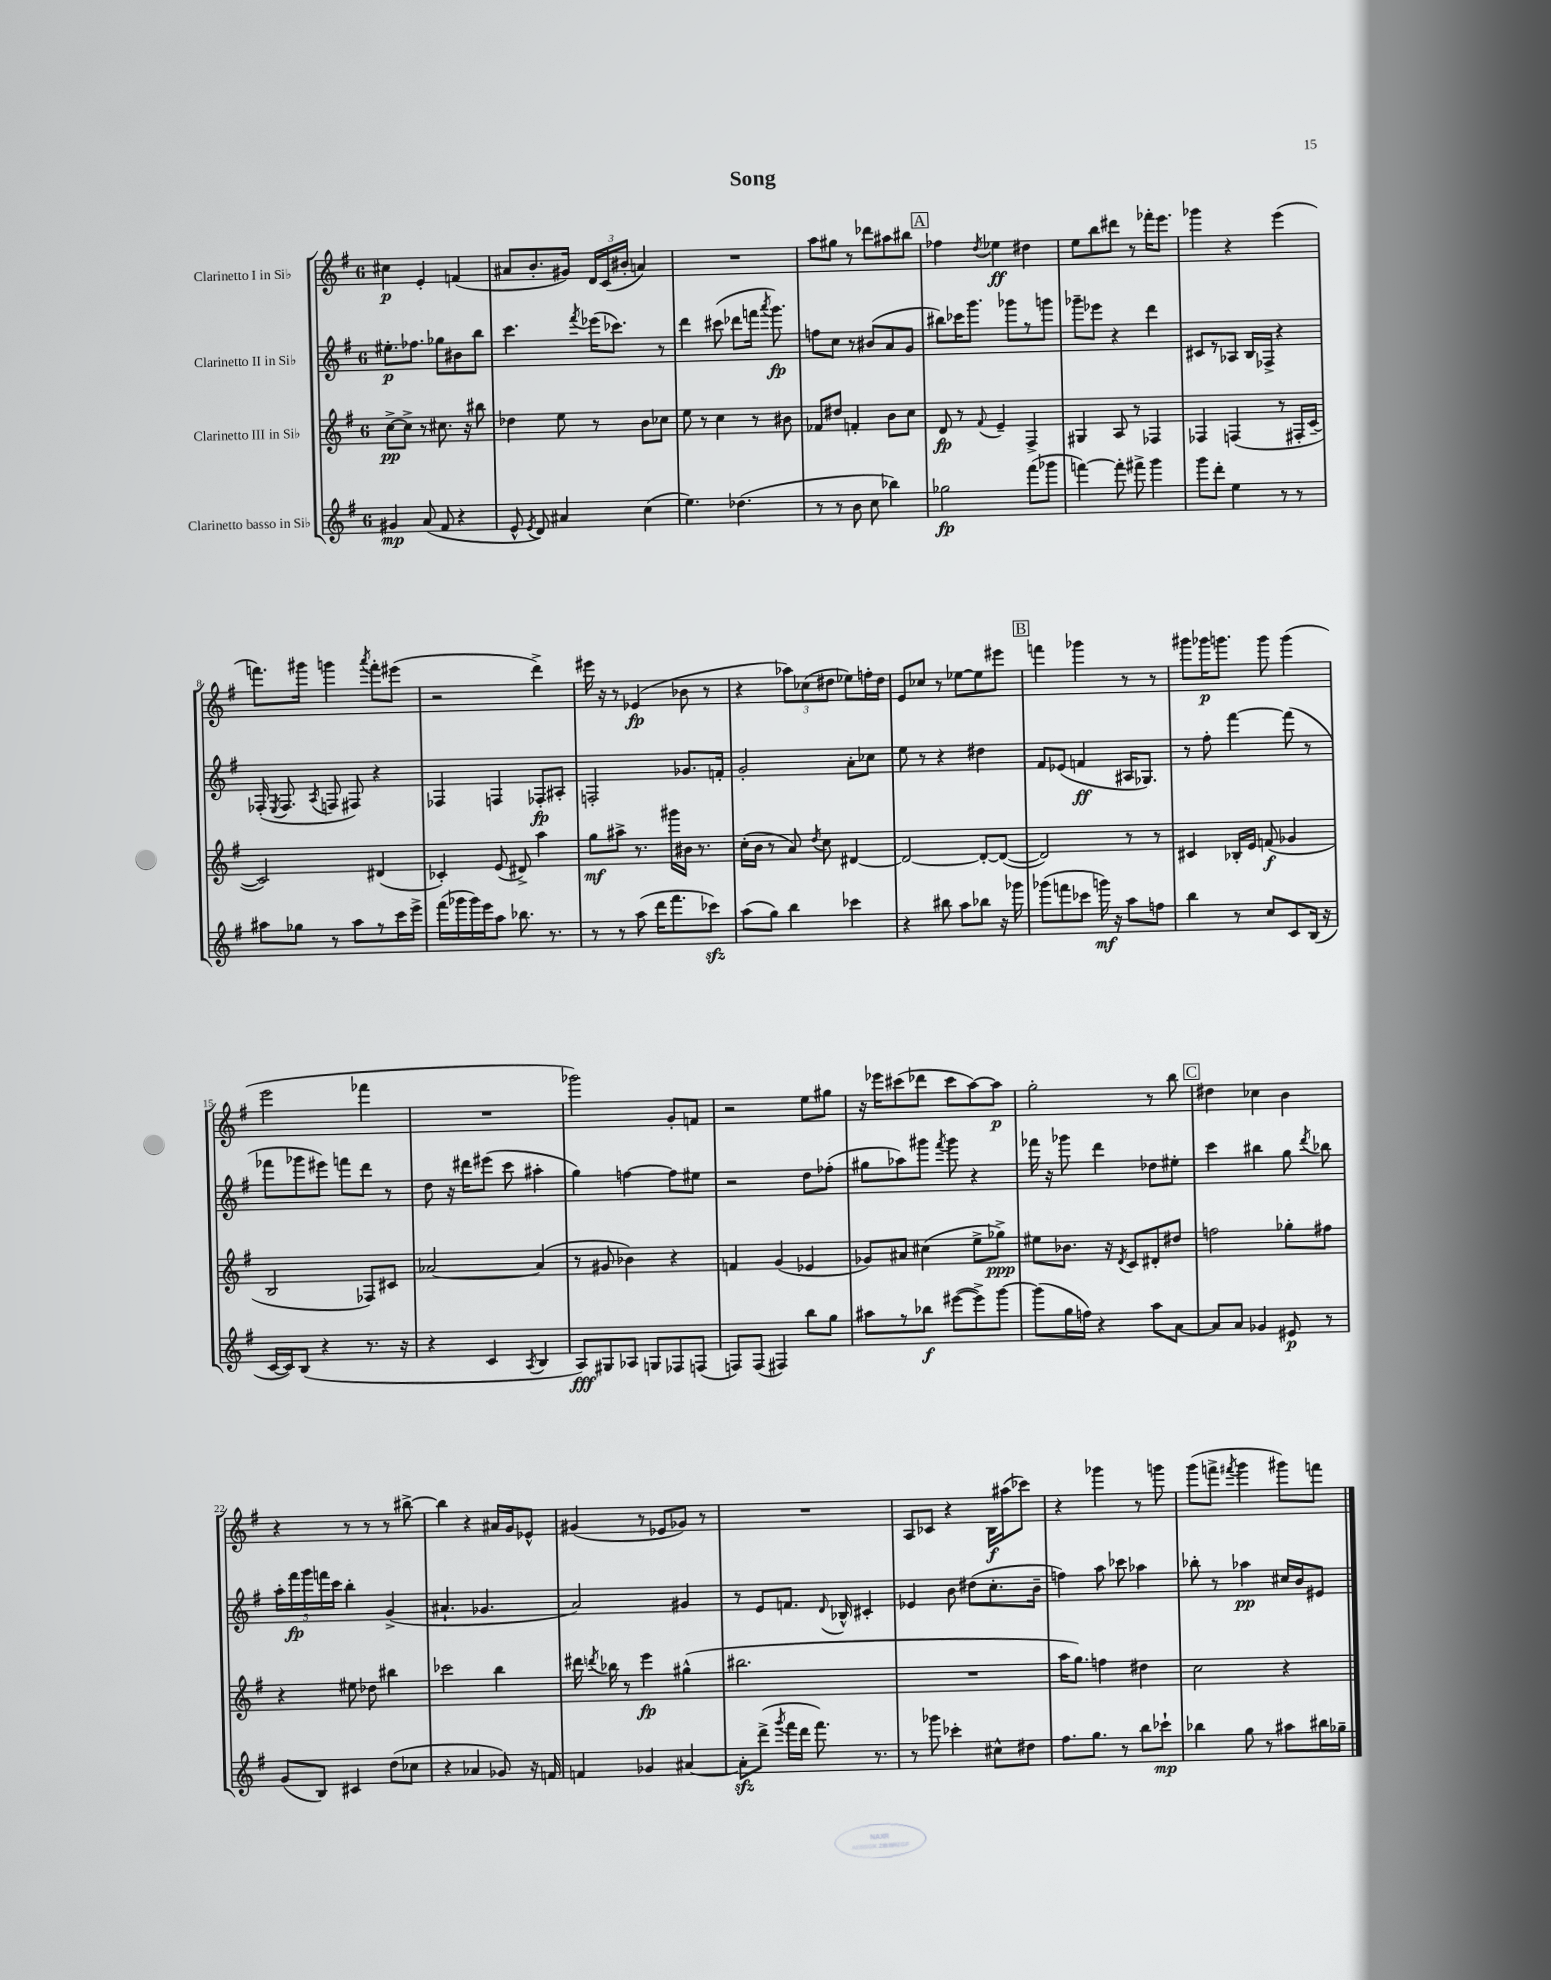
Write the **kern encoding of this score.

**kern	**kern	**kern	**kern
*staff4	*staff3	*staff2	*staff1
*clefG2	*clefG2	*clefG2	*clefG2
*k[f#]	*k[f#]	*k[f#]	*k[f#]
*M6/8	*M6/8	*M6/8	*M6/8
4g#/	[8cc^\L	8.ee#'\L	4cc#\
.	8cc^\]J	.	.
.	.	8.ff-\J	.
(8a/	8r	.	4e'/
8f#/	8.cc#\	8gg-\L	.
4r	.	8b#\	(4f/
.	16r	.	.
.	8bb#\	8bb\J	.
=	=	=	=
8e^^/	4dd-\	4.ccc\	8a#/L
8qe/	.	.	.
8d/)	.	.	8.b'/
4a#/	8ee\	.	.
.	.	.	16g#/Jk)
.	.	8qfff#/	.
.	8r	(16eee-\LK	24d/LL
.	.	.	(24c/
.	.	8.ccc-\J)	.
.	.	.	24b#'/JJ
(4cc\	8b\L	.	4a/)
.	8cc-\J	8r	.
=	=	=	=
4.ee\)	8ee\	4ddd\	2.r
.	8r	.	.
.	4cc\	(8ccc#\	.
(4.dd-\	.	8ddd-\L	.
.	8r	16fff\Jk	.
.	.	8qaaa/	.
.	.	8.ggg\)	.
.	8b#\	.	.
=	=	=	=
8r	8f-/L	8ff\L	8aa\L
8r	8dd#/J	8cc\J	8gg#\J
8b\	4f'/	8r	8r
8cc\	.	(8b#/L	8ddd-\L
4bb-\)	8b\L	8a/	8aa#\
.	8cc\J	8g/J	8bb#\J
=	=	=	=
2gg-\	8d/	8bb#\L)	4ff-\
.	8r	16ccc-\K	.
.	.	8.ggg\J	.
.	8qqf#/	.	8qdd/
.	4e~/	.	4ee-\
.	.	8ggg-\L	.
(8fff#\L	4F#^/	8r	4dd#\
8ggg-\J	.	8ggg\J	.
=	=	=	=
[4fff\)	4G#/	8ggg-~\L	8ee\L
.	.	8eee-\J	8bb\
8fff'\]	8A/	4r	8ddd#\J
8fff#^\	8r	.	8r
4ggg\	4F-/	4ddd\	16fff-'\LK
.	.	.	8.eee\J
=	=	=	=
8ggg\L	4F-/	8c#/L	4ggg-\
8ddd'\J	.	8r	.
4ee\	(4F/	8A-/J	4r
.	.	16B/LL	.
.	.	16F-^/JJ	.
8r	8r	4r	(4eee\
8r	16F#'/LL	.	.
.	[16c~/JJ	.	.
=	=	=	=
8aa#\L	2c/])	(16F-'/	8.fff\L)
.	.	8qE/	.
.	.	8.F-/	.
8gg-\J	.	.	.
.	.	.	16ggg#\Jk
.	.	8qA/	.
8r	.	8F/	4ggg\
8aa#\L	.	8F#/)	.
.	.	.	8qaaa/
8r	(4d#/	4r	8fff'\L
16ccc\L	.	.	(8eee#\J
16eee^\JJ	.	.	.
=	=	=	=
(16fff#\LL	4c-'/)	4F-/	2r
16ggg-\	.	.	.
16ggg-\)	.	.	.
16eee\J	.	.	.
8aa\J	(8e/	4F/	.
8.bb-\	8d#^/)	.	.
.	4aa\	8F-'/L	4ddd^\)
8.r	.	.	.
.	.	8A#'/J	.
=	=	=	=
8r	8gg\L	2F'/	16eee#\
.	.	.	16r
8r	8aa#^\J	.	8r
(8aa\	8.r	.	(4e-/
16ddd\LK	.	.	.
8.fff#\	16ggg#\LL	.	.
.	16b#\JJ	8.g-/L	8b-\
.	8.r	.	.
8ccc-\J)	.	.	8r
.	.	16f'/Jk	.
=	=	=	=
(8aa\L	(16cc'\LL	2g'/	4r
.	16b\JJ	.	.
8gg\J)	8r	.	.
4bb\	8a/)	.	12aa-\L)
.	.	.	(12cc-\
.	8qdd/	.	.
.	8cc\	.	.
.	.	.	12dd#\J
4ccc-\	[4d#/	8a'\L	8ee-\L)
.	.	8cc-\J	16ff'\L
.	.	.	16dd#\JJ
=	=	=	=
4r	2d#/_	8ee\	8e/L
.	.	8r	8cc-/J
8bb#\	.	4r	8r
8aa\L	.	.	[8ee-\L
8bb-\J	8d#'/_L	4dd#\	8ee-\]
16r	(8d#/_J	.	8eee#\J
16ggg-\	.	.	.
=	=	=	=
(8ggg-\L	2d#/])	8f#/L	4fff\
8fff\	.	(8e-/J	.
8ccc-\J	.	4f/	4ggg-\
16ggg\)	.	.	.
16r	.	.	.
8aa\L	8r	16A#/LK	8r
.	.	8.G-/J)	.
8ff\J	8r	.	8r
=	=	=	=
4bb\	4c#/	8r	8ggg#\L
.	.	8ff#'\	16ggg-\K
.	.	.	8.ggg\J
8r	16B-'/LL	[4fff#\	.
.	16e/JJ	.	.
8cc/L	(8f/	.	8ggg\
8c/	4g-/	(8fff#\]	(4ggg\
(16B/Jk	.	8r	.
16r	.	.	.
=	=	=	=
[16c/LL	2B/	8fff-\L	2eee\
16c/]J)	.	.	.
(8B/J	.	8ggg-\	.
4r	.	8eee#\J)	.
.	.	8fff\L	.
8.r	8F-/L)	8ddd\J	4fff-\
.	8c#/J	8r	.
16r	.	.	.
=	=	=	=
4r	[2a-/	8dd\	2.r
.	.	16r	.
.	.	16ddd#\LK	.
4c/	.	(8eee#\J	.
.	.	8ccc\	.
8qA/	.	.	.
4B/	(4a-/]	4aa#'\	.
=	=	=	=
8A/L)	8r	4gg\)	2ggg-\)
8G#/	8g#/	.	.
8A-/J	4b-\)	[4ff\	.
8G/L	.	.	.
8F-/	4r	8ff\]L	8g'/L
(8F/J	.	8ee#\J	8f/J
=	=	=	=
8F/L)	4f/	2r	2r
(8F/J	.	.	.
4F#/)	(4g/	.	.
8bb\L	4e-/	8dd\L	8ee\L
8gg\J	.	(8ff-'\J	8gg#\J
=	=	=	=
8aa#\L	8g-/L)	8gg#\L	16r
.	.	.	16eee-\LK
8r	8a#/J	8aa-\)	(8ccc#\
8bb-\J	(4cc#\	8ggg#\J	8ddd-\J
.	.	8qfff#/	.
([8eee#\L	.	8ggg#\	8ccc#\L
8eee#^\])	8ee^\L	4r	[8aa\)
[8ggg\J	8gg-^\J)	.	8aa\]J
=	=	=	=
(8ggg\]L	8ee#\L	16fff-\	2gg'\
.	.	16r	.
16gg\L	8.b-\J	8ggg-\	.
16ff\JJ)	.	.	.
4r	.	4ddd\	.
.	16r	.	.
.	8qd/	.	.
.	8c/L	.	.
8aa\L	8d#'/	8dd-\L	8r
[8a\J	8dd#/J	8ee#'\J	8bb\
=	=	=	=
8a/]L	2ff\	4ccc\	4dd#\
8a/J	.	.	.
4g-/	.	4bb#\	4cc-\
8e#/	8gg-'\L	8gg\	4b\
.	.	8qddd/	.
8r	8ff#\J	8bb-\	.
=	=	=	=
(8g/L	4r	20aa'\LL	4r
.	.	20fff#\	.
.	.	20ggg\	.
8B/J)	.	.	.
.	.	20fff\	.
.	.	20ccc\JJ	.
4c#/	8ee#\	4bb'\	8r
.	8dd-\	.	8r
(8dd\L	4bb#\	(4g^/	8r
8cc-\J	.	.	[8bb#^\
=	=	=	=
4r	2ccc-\	4.a#`/	4bb#\]
4a-/	.	.	4r
.	.	4.g-/	.
8g-/)	4bb\	.	16a#/LL
.	.	.	16g/J
16r	.	.	8e-^^/J
16f/	.	.	.
=	=	=	=
4f/	16ddd#\	2a/)	(4g#/
.	8qddd/	.	.
.	16bb-\	.	.
.	8r	.	.
4g-/	4eee\	.	8r
.	.	.	8e-/L
[4a#/	(4gg#^^\	4g#/	8g-/J)
.	.	.	8r
=	=	=	=
8a#'\]L	2.bb#\	8r	2.r
(8ddd^\J	.	8e/L	.
8qggg/	.	.	.
16fff#\LL	.	8.f/J	.
16ddd\JJ	.	.	.
8.fff#\)	.	.	.
.	.	8qqd/	.
.	.	16B-^^/	.
.	.	4c#'/	.
8.r	.	.	.
=	=	=	=
8r	2.r	4e-/	8A/L
8ggg-\	.	.	8c-/J
4ccc-'\	.	8b\	4r
.	.	(8dd#\L	.
8cc#^^\L	.	8.cc'\	16B\LL
.	.	.	(16aa#\J
8dd#\J	.	.	8ccc-\J)
.	.	16b~\Jk	.
=	=	=	=
8.ff#\L	16aa\LK	4ff\)	4r
.	8.gg\J)	.	.
8.gg\J	.	.	.
.	4ff\	8aa\	4ggg-\
8r	.	8ccc-\	.
8bb\L	4dd#\	4aa-\	8r
8ccc-`\J	.	.	8ggg\
=	=	=	=
4bb-\	2cc\	8bb-'\	(8ggg\L
.	.	8r	8fff^\J
.	.	.	8qfff#/
8gg\	.	4aa-\	4ggg\
8r	.	.	.
8aa#\L	4r	16cc#/LL	8ggg#\L)
.	.	16b/J	.
16bb#\L	.	8e#/J	8fff\J
16gg-~\JJ	.	.	.
==	==	==	==
*-	*-	*-	*-
